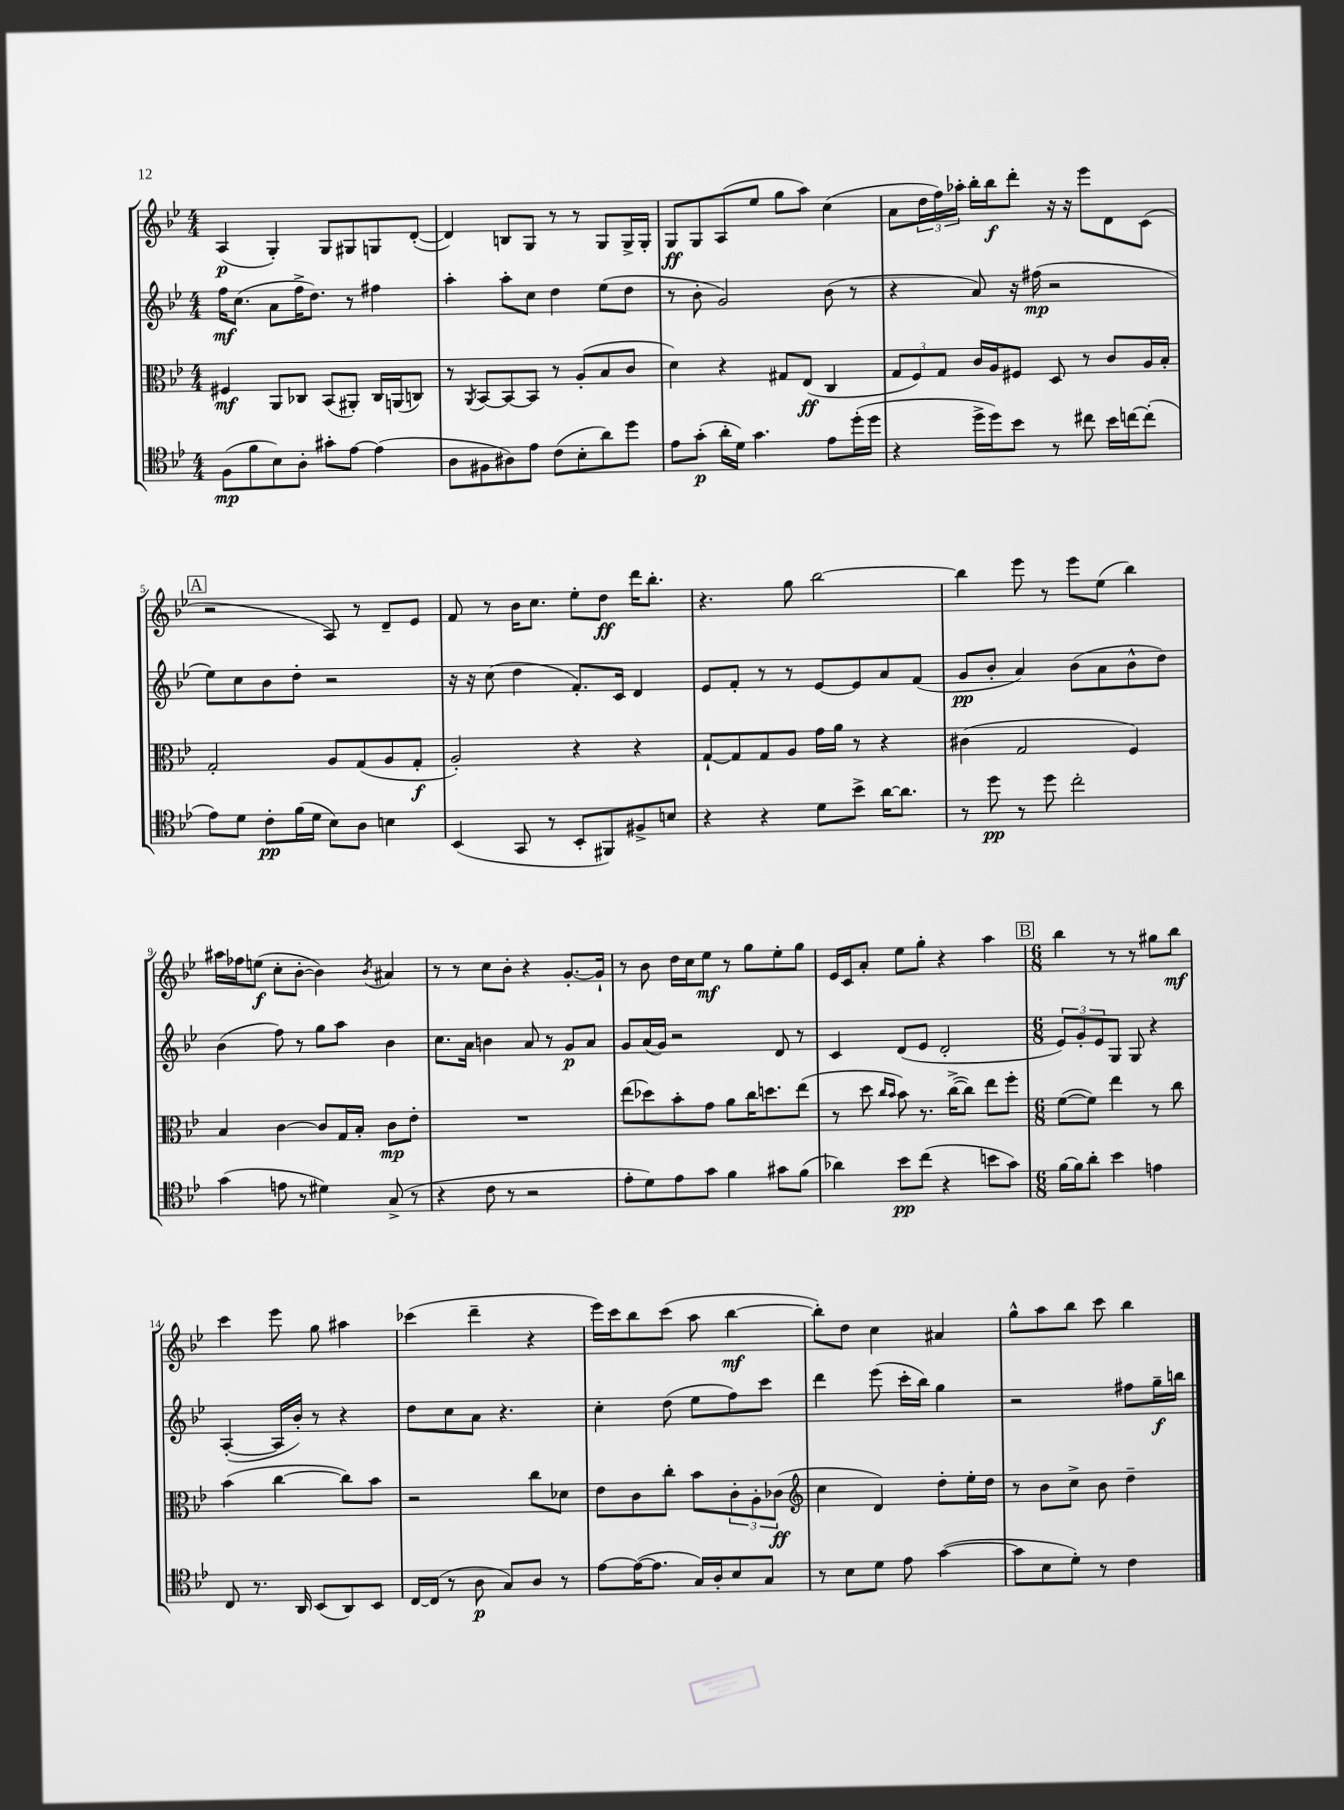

**kern	**dynam	**kern	**dynam	**kern	**dynam	**kern	**dynam
*part4	*part4	*part3	*part3	*part2	*part2	*part1	*part1
*staff4	*staff4	*staff3	*staff3	*staff2	*staff2	*staff1	*staff1
*clefC4	*	*clefC3	*	*clefG2	*	*clefG2	*
*k[b-e-]	*	*k[b-e-]	*	*k[b-e-]	*	*k[b-e-]	*
*M4/4	*	*M4/4	*	*M4/4	*	*M4/4	*
=1	=1	=1	=1	=1	=1	=1	=1
(8F\L	mp	4F#X/	mf	16ff\KL	mf	(4A/	p
.	.	.	.	(8.cc\J	.	.	.
8f\	.	.	.	.	.	.	.
8B-\)	.	8AA/L	.	8a\L	.	4G'/)	.
8A'\J	.	8C-X/J	.	16ff^\K	.	.	.
.	.	.	.	8.dd\J)	.	.	.
8g#X'\L	.	(8BB-/L	.	.	.	8G/L	.
[8e-\J	.	8AA#X'/J)	.	8r	.	8G#X/	.
(4e-\]	.	16C-/LL	.	4ff#X\	.	8Gn/	.
.	.	(16AAn/J	.	.	.	.	.
.	.	8Cn/J)	.	.	.	([8d'/J	.
=2	=2	=2	=2	=2	=2	=2	=2
8A\L	.	8r	.	4aa'\	.	4d/])	.
.	.	8qAA/	.	.	.	.	.
8F#X\	.	[8BB-/L	.	.	.	.	.
8A#X\)	.	8BB-/_	.	8aa'\L	.	8Bn/L	.
8e-\J	.	8BB-/J]	.	8cc\J	.	8G/J	.
(8c\L	.	8r	.	4dd\	.	8r	.
8B-'\	.	(8A'/L	.	.	.	8r	.
8a\)	.	8B-/	.	(8ee-\L	.	8G/L	.
8dd\J	.	8c/J	.	8dd\J	.	16G^/L	.
.	.	.	.	.	.	16G'/JJ	.
=3	=3	=3	=3	=3	=3	=3	=3
8e-\L	.	4d\)	.	8r	.	8G/L	ff
(8g'\J	p	.	.	8b-'\	.	8G/	.
16a'\LL	.	4r	.	2g/)	.	(8A/	.
16d\JJ)	.	.	.	.	.	.	.
4.g\	.	.	.	.	.	8ee-/J	.
.	.	8G#X/L	.	.	.	8gg\L	.
.	.	(8E-/J	ff	.	.	8aa\J)	.
8e-\L	.	4C/	.	(8b-\	.	(4cc\	.
(16dd'\L	.	.	.	8r	.	.	.
16dd\JJ	.	.	.	.	.	.	.
=4	=4	=4	=4	=4	=4	=4	=4
4r	.	12G/L	.	4r	.	8a\L	.
.	.	12F/)	.	.	.	.	.
.	.	.	.	.	.	24dd\L	.
.	.	12G/J	.	.	.	24ff\)	.
.	.	.	.	.	.	24aa-X'\JJ	.
16dd^\LL	.	16c/LL	.	8a/)	.	16bb-'\LL	.
16dd\J)	.	16A/J	.	.	.	16bb-\J	f
8b-\J	.	8F#X/J	.	16r	.	8ddd'\J	.
.	.	.	.	(16ff#X\	mp	.	.
8r	.	8D/	.	2r	.	16r	.
.	.	.	.	.	.	16r	.
8cc#X\	.	8r	.	.	.	8eee-\L	.
16b-\LL	.	8c/L	.	.	.	8d\	.
[16ccn\J	.	.	.	.	.	.	.
(8cc'\J]	.	16A/L	.	.	.	(8c\J	.
.	.	16B-'/JJ	.	.	.	.	.
!!LO:LB:g=z
!!LO:REH:place=s1:t=A
=5	=5	=5	=5	=5	=5	=5	=5
8e-\L)	.	2G'/	.	8ee-\L)	.	2r	.
8d\J	.	.	.	8cc\	.	.	.
8c'\L	pp	.	.	8b-\	.	.	.
(16f\L	.	.	.	8dd'\J	.	.	.
16d\JJ	.	.	.	.	.	.	.
8B-\L)	.	8A/L	.	2r	.	8A/)	.
8A\J	.	(8G/	.	.	.	8r	.
4Bn\	.	8A/	.	.	.	8d~/L	.
.	.	8G'/J	f	.	.	8e-/J	.
=6	=6	=6	=6	=6	=6	=6	=6
(4BB-/	.	2A'/)	.	16r	.	8f/	.
.	.	.	.	16r	.	.	.
.	.	.	.	(8cc\	.	8r	.
8GG/	.	.	.	4dd\	.	16b-\KL	.
.	.	.	.	.	.	8.cc\J	.
8r	.	.	.	.	.	.	.
8BB-'/L	.	4r	.	8.f'/L)	.	8ee-'\L	.
8FF#X/)	.	.	.	.	.	8dd\J	ff
.	.	.	.	16c/Jk	.	.	.
8F#X^/	.	4r	.	4d/	.	16ddd\KL	.
.	.	.	.	.	.	8.bb-'\J	.
8Bn/J	.	.	.	.	.	.	.
=7	=7	=7	=7	=7	=7	=7	=7
4r	.	[8G`/L	.	8e-/L	.	4.r	.
.	.	8G/]	.	8f'/J	.	.	.
4r	.	8G/	.	8r	.	.	.
.	.	8A/J	.	8r	.	8gg\	.
8d\L	.	16g\LL	.	[8e-/L	.	[2bb-\	.
.	.	16a\JJ	.	.	.	.	.
8b-^\J	.	8r	.	8e-/]	.	.	.
[16a\KL	.	4r	.	8a/	.	.	.
8.a\J]	.	.	.	.	.	.	.
.	.	.	.	(8f/J	.	.	.
=8	=8	=8	=8	=8	=8	=8	=8
8r	.	(4c#X\	.	8g/L	pp	4bb-\]	.
8dd\	pp	.	.	8b-'/J	.	.	.
8r	.	2G/	.	4a/)	.	8eee-\	.
8dd\	.	.	.	.	.	8r	.
2cc'\	.	.	.	(8b-\L	.	8eee-\L	.
.	.	.	.	8a\	.	(8ee-\J	.
.	.	4F/)	.	8b-^^\	.	4bb-\)	.
.	.	.	.	8dd\J)	.	.	.
!!LO:LB:g=z
=9	=9	=9	=9	=9	=9	=9	=9
(4g\	.	4B-/	.	(4b-\	.	16aa#X\LL	.
.	.	.	.	.	.	16ff-X\J	.
.	.	.	.	.	.	(8een\J	f
8en\	.	[4c\	.	8ff\)	.	8cc'\L	.
8r	.	.	.	8r	.	[8b-'\J	.
4d#X\)	.	8c/L]	.	8gg\L	.	4b-\])	.
.	.	16G/L	.	8aa\J	.	.	.
.	.	16B-'/JJ	.	.	.	.	.
.	.	.	.	.	.	8qb-/	.
(8G^/	.	8c\L	mp	4b-\	.	4a#X/	.
8r	.	8e-'\J	.	.	.	.	.
=10	=10	=10	=10	=10	=10	=10	=10
4r	.	1r	.	8.cc\L	.	8r	.
.	.	.	.	.	.	8r	.
.	.	.	.	16a\Jk	.	.	.
8c\	.	.	.	4bn\	.	8cc\L	.
8r	.	.	.	.	.	8b-'\J	.
2r	.	.	.	8a/	.	4r	.
.	.	.	.	8r	.	.	.
.	.	.	.	8g/L	p	[8.g'/L	.
.	.	.	.	8a/J	.	.	.
.	.	.	.	.	.	16g`/Jk]	.
=11	=11	=11	=11	=11	=11	=11	=11
8e-'\L	.	(8ee-\L	.	8g/L	.	8r	.
8d\)	.	8dd-X\)	.	(16a/L	.	8b-\	.
.	.	.	.	16g/JJ)	.	.	.
8e-\	.	8b-'\	.	2r	.	16dd\LL	.
.	.	.	.	.	.	16cc\J	.
8g\J	.	8g\J	.	.	.	8ee-\J	mf
4f\	.	8a\L	.	.	.	8r	.
.	.	16cc\K	.	.	.	8gg\L	.
.	.	8.ddn\	.	.	.	.	.
8g#X\L	.	.	.	8d/	.	8ee-'\	.
(8f\J	.	(8ee-\J	.	8r	.	8gg\J	.
=12	=12	=12	=12	=12	=12	=12	=12
4a-X\)	.	8r	.	4c/	.	16e-/LL	.
.	.	.	.	.	.	16c/J	.
.	.	8dd\	.	.	.	8a'/J	.
.	.	16qqcc/LL	.	.	.	.	.
.	.	16qqb-/JJ	.	.	.	.	.
8b-\L	pp	8b-\)	.	(8d/L	.	8ee-\L	.
(8cc\J	.	8.r	.	8e-/J	.	8gg'\J	.
4r	.	.	.	2d'/	.	4r	.
.	.	([16cc^\KL	.	.	.	.	.
.	.	8cc\J])	.	.	.	.	.
8bn\L	.	8ee-\L	.	.	.	4aa\	.
8g\J)	.	8ff'\J	.	.	.	.	.
!!LO:REH:place=s1:t=B
=13	=13	=13	=13	=13	=13	=13	=13
*M6/8	*	*M6/8	*	*M6/8	*	*M6/8	*
[16f\LL	.	([8f\L	.	12e-/L)	.	4bb-\	.
16f\J]	.	.	.	.	.	.	.
.	.	.	.	12g'/	.	.	.
8a'\J	.	8f\J])	.	.	.	.	.
.	.	.	.	12e-/	.	.	.
4b-\	.	4ee-\	.	8G/J	.	8r	.
.	.	.	.	8G/	.	8r	.
4en\	.	8r	.	4r	.	8gg#X\L	.
.	.	8cc\	.	.	.	8bb-\J	mf
!!LO:LB:g=z
=14	=14	=14	=14	=14	=14	=14	=14
8C/	.	(4b-\	.	([4A'/	.	4ccc\	.
8.r	.	.	.	.	.	.	.
.	.	[4cc\	.	16A/LL]	.	8eee-\	.
16AA/	.	.	.	16b-'/JJ)	.	.	.
(8BB-/L	.	.	.	8r	.	8gg\	.
8AA/)	.	8cc\L])	.	4r	.	4aa#X\	.
8BB-/J	.	8b-\J	.	.	.	.	.
=15	=15	=15	=15	=15	=15	=15	=15
[16C/LL	.	2r	.	8dd\L	.	(4ccc-X\	.
(16C/JJ]	.	.	.	.	.	.	.
8r	.	.	.	8cc\	.	.	.
8A\	p	.	.	8a\J	.	4ddd~\	.
8G/L)	.	.	.	4.r	.	.	.
8A/J	.	8cc\L	.	.	.	4r	.
8r	.	8d-X\J	.	.	.	.	.
=16	=16	=16	=16	=16	=16	=16	=16
[8e-\L	.	8e-\L	.	4cc'\	.	16eee-\LL)	.
.	.	.	.	.	.	16ccc\J	.
(16e-\K_	.	8c\	.	.	.	8bb-\	.
8.e-\J]	.	.	.	.	.	.	.
.	.	8cc'\J	.	(8dd\	.	(8ccc\J	.
16G/LL)	.	8b-\L	.	8ee-\L	.	8aa\	.
16A'/J	.	.	.	.	.	.	.
8B-/	.	12c'\	.	8ff\)	.	[4bb-\	mf
.	.	12A'\	.	.	.	.	.
8G/J	.	.	.	8ccc\J	.	.	.
.	.	(12c-X\J	ff	.	.	.	.
=17	=17	=17	=17	=17	=17	=17	=17
*	*	*clefG2	*	*	*	*	*
8r	.	4cc\	.	4ddd\	.	8bb-'\L])	.
8B-\L	.	.	.	.	.	8dd\J	.
8d\J	.	4d/)	.	(8eee-\	.	4cc\	.
8e-\	.	.	.	16ccc'\LL	.	.	.
.	.	.	.	16bb-\JJ)	.	.	.
([4g\	.	8dd'\L	.	4gg\	.	4a#X/	.
.	.	16ee-'\L	.	.	.	.	.
.	.	16dd\JJ	.	.	.	.	.
=18	=18	=18	=18	=18	=18	=18	=18
8g\L]	.	8r	.	2r	.	8gg^^\L	.
8B-\	.	8b-\L	.	.	.	8aa\	.
8d'\J)	.	8cc^\J	.	.	.	8bb-\J	.
8r	.	8b-\	.	.	.	8ccc\	.
4c\	.	4dd~\	.	8ff#X\L	.	4bb-\	.
.	.	.	.	16gg~\L	f	.	.
.	.	.	.	16bbn\JJ	.	.	.
==	==	==	==	==	==	==	==
*-	*-	*-	*-	*-	*-	*-	*-
